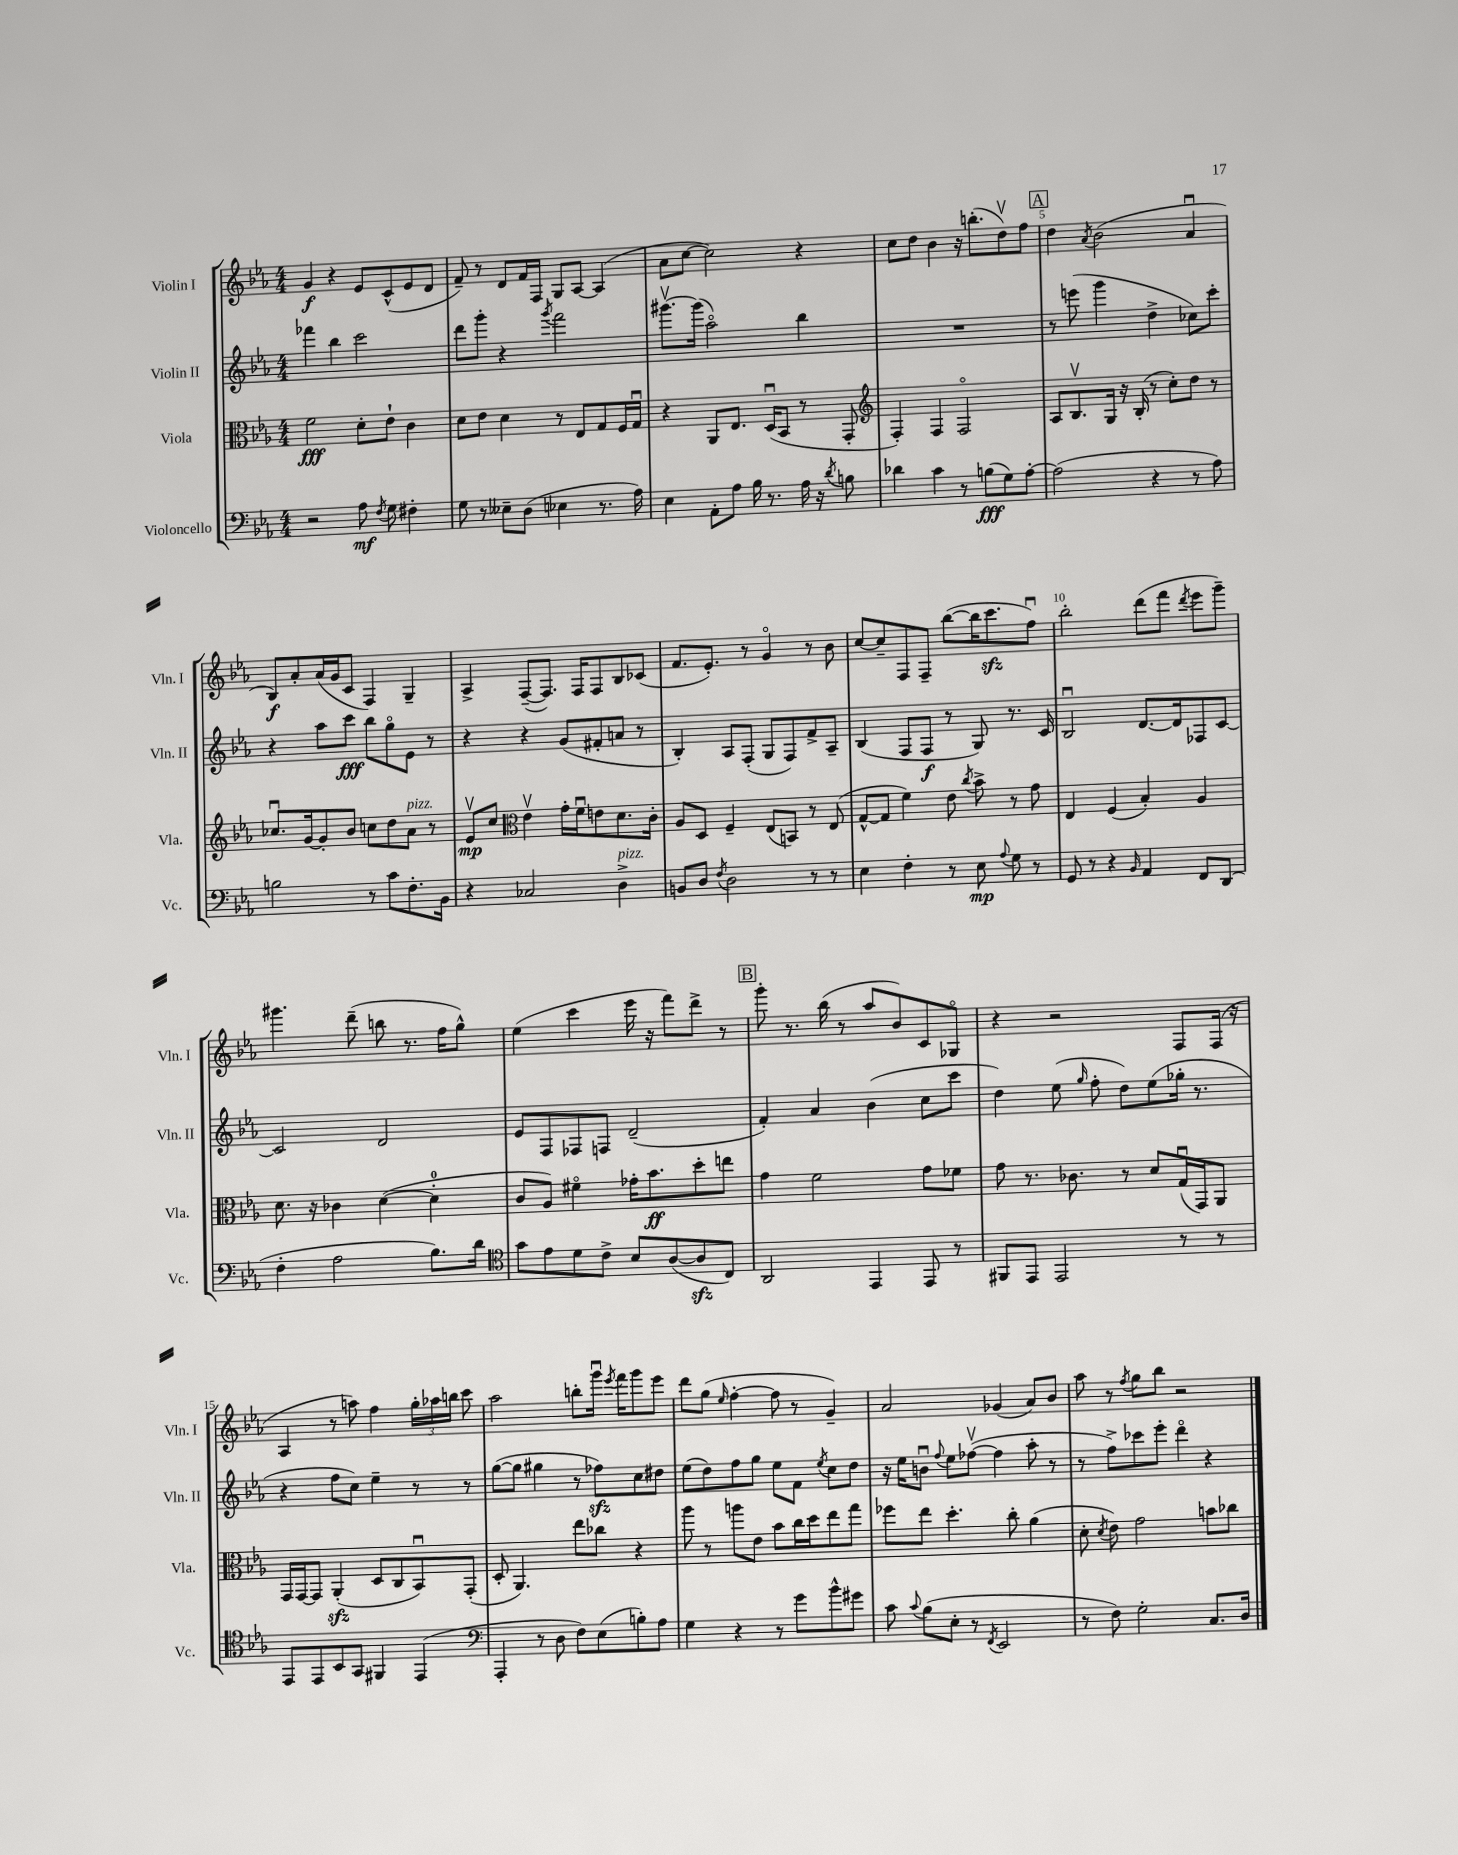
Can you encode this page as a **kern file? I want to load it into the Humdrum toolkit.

**kern	**kern	**kern	**kern
*staff4	*staff3	*staff2	*staff1
*clefF4	*clefC3	*clefG2	*clefG2
*k[b-e-a-]	*k[b-e-a-]	*k[b-e-a-]	*k[b-e-a-]
*M4/4	*M4/4	*M4/4	*M4/4
2r	2f	4fff-	4g
.	.	4bb-	4r
8A-	8d'	2ccc	8e-
8qF	.	.	.
8G	8e-`	.	(8c^^
4F#'	4c	.	8e-
.	.	.	8d
=	=	=	=
8G	8d	8ddd	8f~)
8r	8e-	8ggg'	8r
8E--~	4d	4r	8d
(8D	.	.	16f
.	.	.	16F
.	.	8qggg	.
4E-	8r	2fff	8G
.	8E-	.	[8A-
8.r	8G	.	(4A-]
.	16F	.	.
16A-)	16Gu	.	.
=	=	=	=
4E-	4r	[8.ggg#v	8a-
.	.	.	[8cc
.	.	(16ggg#]	.
8AA-'	8AA-	2aa-o)	2cc])
8A-	8.E-	.	.
16B-	.	.	.
8.r	(16Du	.	.
.	8BB-	.	.
16A-	8r	4bb-	4r
16r	.	.	.
8qd	.	.	.
8B	8GG'	.	.
=	=	=	=
*	*clefG2	*	*
4d-	4F')	1r	8cc
.	.	.	8dd
4c	4F	.	4b-
8r	2Fo	.	16r
.	.	.	(8.bb'
(8B	.	.	.
8G)	.	.	8ddv)
[8A-'	.	.	8ff
=	=	=	=
(2A-]	8A-	8r	4dd
.	8.B-v	(8eee	.
.	.	.	8qa-
.	.	4ggg	(2b-
.	16G	.	.
.	16r	.	.
.	(16B-'	.	.
4r	8r	4dd^	.
.	8cc')	.	.
8r	8dd	8cc-)	4a-u
8A-)	8r	8ccc'	.
=	=	=	=
2B	8.cc-u	4r	8B-)
.	.	.	8a-'
.	[16g	.	.
.	8g']	8aa-	(16a-
.	.	.	16g
.	8b-	8ccc	8c
8r	8cc	8bb-	4F)
8c	8dd	8ggo	.
8.F'	8a-	8e-	4G~
.	8r	8r	.
16BB-	.	.	.
=	=	=	=
4r	8e-v	4r	4A-^
.	8cc	.	.
*	*clefC3	*	*
2C-	4e-v	4r	([8F~
.	.	.	8.F])
.	16g'	(8g	.
.	16fu	.	16F
.	8e	8f#'	8F
4D^	8.d	8a	8B-
.	.	8r	(8c-
.	16c'	.	.
=	=	=	=
8BB	8A-	4B-')	8.f
8D	8D	.	.
.	.	.	8.e-')
8qF	.	.	.
2D	4F~	8A-	.
.	.	(8F'	8r
.	(8E-	8G	4go
.	8BB)	8F)	.
8r	8r	8f^	8r
8r	(8E-	8A-~	8b-
=	=	=	=
4E-	[8G^^	(4B-	[8cc
.	8G]	.	8cc~]
4F'	4f)	8F	8F
.	.	8F	8F~
8r	8e-	8r	([8bb-
.	8qcc	.	.
8E-	8b-^	8G)	16bb-]
.	.	.	8.ccc
8qqA-	.	.	.
8G	8r	8.r	.
8r	8g	.	8ffu)
.	.	16c	.
=	=	=	=
8GG	4E-	2B-u	2bb-'
8r	.	.	.
4r	(4F	.	.
16qqBB-	.	.	.
4AA-	4B-')	[8.d	(8ddd
.	.	.	8fff
.	.	16d]	.
.	.	.	8qddd
8FF	4A-	8F-	8eee-
(8DD	.	[8c	8ggg~)
=	=	=	=
4F'	8.d	2c]	4.ggg#
.	16r	.	.
2A-	4c-	.	.
.	.	.	(8ddd~
.	([4d	2d	8bb
.	.	.	8.r
8.B-)	4d']	.	.
.	.	.	16ff
.	.	.	8gg^^)
16d	.	.	.
=	=	=	=
*clefC4	*	*	*
8g	8c	8e-	(4ee-
8e-	8A-)	8F	.
8d	4f#o	8F-	4ccc
8c^	.	8F	.
8B-	16g-'	(2d~	16eee-
.	8.b-	.	16r
([8A-	.	.	8fff)
8A-]	8dd'	.	8ddd^
8C)	8ee	.	8r
=	=	=	=
2AA-	4g	4f')	8ggg'
.	.	.	8.r
.	2f	4a-	.
.	.	.	(16bb-
.	.	.	8r
4EE-	.	(4b-	8aa-
.	.	.	8b-)
8EE-	8g	8cc	8c
8r	8f-	8ccc	8G-o
=	=	=	=
8FF#	8g	4dd)	4r
8EE-	8.r	.	.
2EE-	.	(8ee-	2r
.	8.c-	.	.
.	.	16qqgg	.
.	.	8ff'	.
.	8r	8dd)	.
.	8d	(8ee-	.
8r	(16Gu	16gg-'	8F
.	16GG)	8.r	.
8r	8AA-	.	(16F
.	.	.	16r
=	=	=	=
8EE-	16GG	4r	4A-
.	[16GG	.	.
8EE-	8GG]	.	.
8BB-	(4AA-'	8ff	8r
8GG	.	8cc)	8aa)
4FF#	8D	4ee-~	4ff
.	8C	.	.
(4EE-	8BB-u)	8r	24gg'
.	.	.	24aa-
.	.	.	24bb
.	(8GG'	8r	8ccc
=	=	=	=
*clefF4	*	*	*
4AAA-'	8D'	([8gg	2aa-
.	4.AA-)	8gg]	.
8r	.	4gg#	.
8D	.	.	.
8F)	8ee-	8r	8bb'
(8E-	8cc-	8ff-)	16gggu
.	.	.	8qeee-
.	.	.	16fff
8B')	4r	8cc	8ggg
8A-	.	8dd#	8eee-
=	=	=	=
4G	8aa-	(8ee-	8ddd
.	8r	8dd)	(8gg
.	.	.	16qqee-
4r	8aa	8ff	[4ff'
.	8e-	8gg	.
8r	8b-	8ee-	8ff]
8g	16cc	8f	8r
.	16dd	.	.
.	.	8qee-	.
8b-^^	8ee-	8cc	4g~)
8g#	8gg	8dd	.
=	=	=	=
8c	8ff-	16r	2a-
.	.	16ee-	.
8qqc	.	.	.
(8B-	8ee-	8bu	.
.	.	8qqff	.
8E-'	4.dd'	8ee-	.
8r	.	([8ff-v	.
8qFF	.	.	.
2EE-	.	4ff-]	(4g-
.	8cc'	.	.
.	(4a-	8aa-'	8a-)
.	.	8r	8b-
=	=	=	=
8r	8d'	8r	8aa-
.	8qd	.	.
8F)	8e-)	8ff^)	8r
.	.	.	8qff
2G'	2g	8ccc-	8gg
.	.	8eee-'	8bb-
.	.	4dddo	2r
8.C	8b	4r	.
.	8cc-	.	.
16D	.	.	.
==	==	==	==
*-	*-	*-	*-
